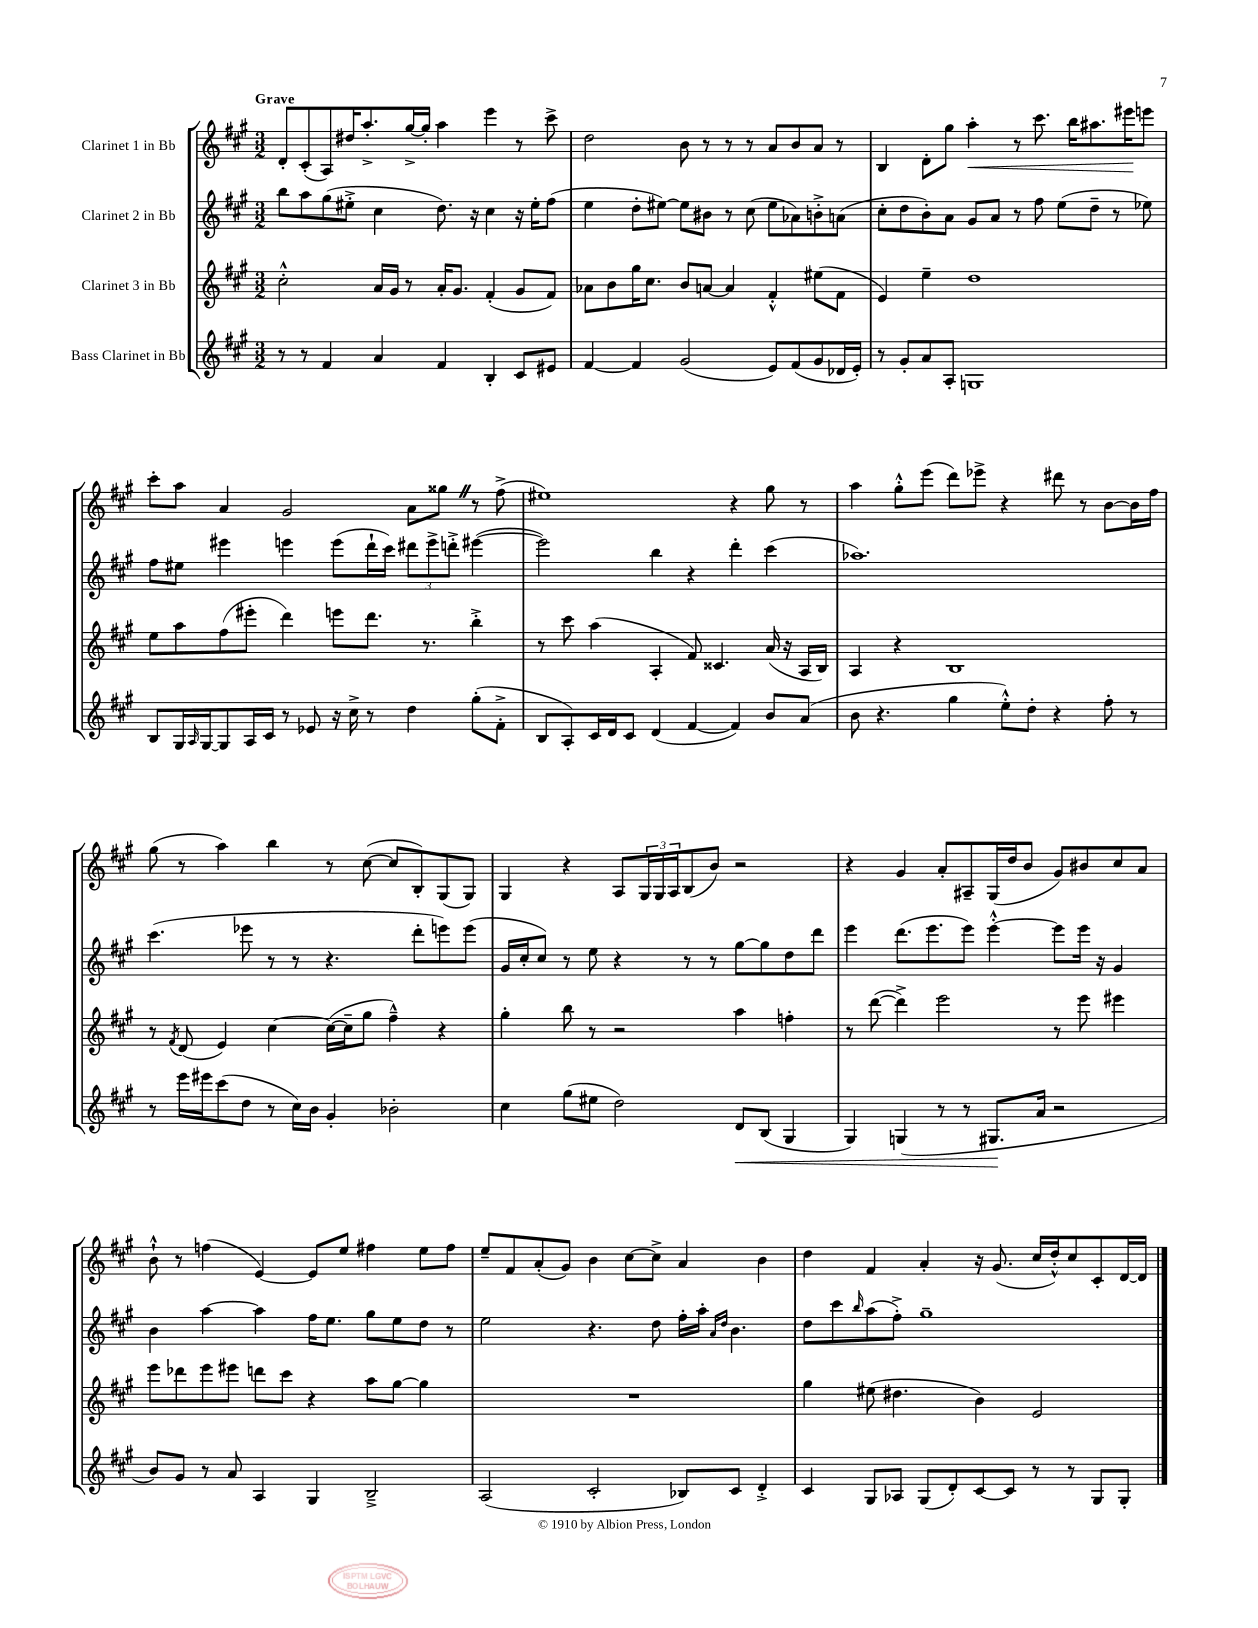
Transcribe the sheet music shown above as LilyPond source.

<<
\new StaffGroup <<
\new Staff = "s0" \with { instrumentName = "Clarinet 1 in Bb" } {
    \clef treble \key a \major \numericTimeSignature \time 3/2 \tempo "Grave"
    d'8-. cis'8-.( a8) dis''16 a''8.-.-> gis''16~-> gis''16-. a''4 e'''4 r8 cis'''8-> |
    d''2 b'8 r8 r8 r8 a'8 b'8 a'8 r8 |
    b4 d'8-. gis''8 a''4-.\< r8 cis'''8. b''16 ais''8. eis'''16\! e'''8 |
    cis'''8-. a''8 a'4 gis'2 a'8 gisis''8 \once \override BreathingSign.text = \markup { \musicglyph "scripts.caesura.straight" } \breathe r8 fis''8->( |
    eis''1) r4 gis''8 r8 |
    a''4 gis''8-.-^ e'''8( d'''8) ees'''8-> r4 dis'''8 r8 b'8~ b'16 fis''16 |
    gis''8( r8 a''4) b''4 r8 cis''8~( cis''8 b8-.) gis8( gis8) |
    gis4 r4 a8 \tuplet 3/2 { gis16 gis16 a16 } b8( b'8) r2 |
    r4 gis'4 a'8-. ais8-- gis16( d''16 b'8 gis'8) bis'8 cis''8 a'8 |
    b'8-!-^ r8 f''4( e'4~) e'8 e''8 fis''4 e''8 fis''8 |
    e''8-- fis'8 a'8-.( gis'8) b'4 cis''8~ cis''8-> a'4 b'4 |
    d''4 fis'4 a'4-. r16 gis'8.( cis''16 d''16-.-^) cis''8 cis'8-. d'16~ d'16 \bar "|." |
}
\new Staff = "s1" \with { instrumentName = "Clarinet 2 in Bb" } {
    \clef treble \key a \major \numericTimeSignature \time 3/2
    b''8 a''8 gis''8( eis''8-.-> cis''4 d''8.) r16 cis''4 r16 eis''16-. fis''8( |
    e''4 d''8-. eis''8~) eis''8 bis'8 r8 cis''8( eis''8 aes'8) b'8-.-> a'8( |
    cis''8-. d''8 b'8-.) a'8 gis'8 a'8 r8 fis''8 e''8( d''8-- r8 ees''8) |
    fis''8 eis''8 eis'''4 e'''4 e'''8( d'''16-! cis'''16) \tuplet 3/2 { dis'''8 e'''8-> d'''8-.-> } eis'''4~( |
    eis'''2) b''4 r4 d'''4-. cis'''4( |
    aes''1.) |
    cis'''4.( ees'''8 r8 r8 r4. d'''8-. e'''8) e'''8( |
    gis'16 cis''16-. cis''8) r8 e''8 r4 r8 r8 gis''8~ gis''8 d''8 d'''8 |
    e'''4 d'''8.( e'''8. e'''8) e'''4~-.-^ e'''8 e'''16 r16 gis'4 |
    b'4 a''4~ a''4 fis''16 e''8. gis''8 e''8 d''8 r8 |
    e''2 r4. d''8 fis''16-. a''16-. \grace { a'16 d''16 } b'4. |
    d''8 cis'''8 \grace { b''16 } a''8( fis''8-.->) gis''1-- \bar "|." |
}
\new Staff = "s2" \with { instrumentName = "Clarinet 3 in Bb" } {
    \clef treble \key a \major \numericTimeSignature \time 3/2
    cis''2-.-^ a'16 gis'16 r8 a'16-. gis'8. fis'4-.( gis'8 fis'8) |
    aes'8 b'8 gis''16 cis''8. b'8 a'8~ a'4 fis'4-.-^ eis''8( fis'8 |
    e'4) e''4-- d''1 |
    e''8 a''8 fis''8( eis'''8-. d'''4) e'''8 d'''8. r8. b''4-.-> |
    r8 cis'''8 a''4( a4-. fis'8) cisis'4. a'16( r16 a16 b16) |
    a4 r4 b1 |
    r8 \acciaccatura { fis'8 } d'8( e'4) cis''4~ cis''16~( cis''16-- gis''8 fis''4---^) r4 |
    gis''4-. b''8 r8 r2 a''4 f''4-. |
    r8 d'''8~( d'''4->) e'''2 r8 e'''8 eis'''4 |
    e'''8 des'''8 e'''8 eis'''8 d'''8 cis'''8 r4 a''8 gis''8~ gis''4 |
    R1. |
    gis''4 eis''8( dis''4. b'4) e'2 \bar "|." |
}
\new Staff = "s3" \with { instrumentName = "Bass Clarinet in Bb" } {
    \clef treble \key a \major \numericTimeSignature \time 3/2
    r8 r8 fis'4 a'4 fis'4 b4-. cis'8 eis'8 |
    fis'4~ fis'4 gis'2( e'8) fis'8( gis'8 des'16 e'16-.) |
    r8 gis'8-. a'8 a8-. g1 |
    b8 gis16 \grace { a16 } gis16~ gis8 a16 cis'16 r8 ees'8 r16 cis''16-> r8 d''4 gis''8-.( fis'8-.-> |
    b8 a8-.) cis'16 d'16 cis'8 d'4( fis'4~ fis'4) b'8 a'8( |
    b'8 r4. gis''4 e''8-.-^) d''8-. r4 fis''8-. r8 |
    r8 e'''16 eis'''16 cis'''8( d''8 r8 cis''16) b'16 gis'4-. bes'2-. |
    cis''4 gis''8( eis''8 d''2) d'8\< b8( gis4 |
    gis4) g4( r8 r8 gis8.\! a'16 r2 |
    b'8) gis'8 r8 a'8 a4 gis4 b2---> |
    a2( cis'2-. bes8) cis'8 d'4-.-> |
    cis'4 gis8 aes8 gis8( d'8-.) cis'8~ cis'8 r8 r8 gis8 gis8-. \bar "|." |
}
>>
>>
\layout { \context { \Score \remove "Bar_number_engraver" } }
